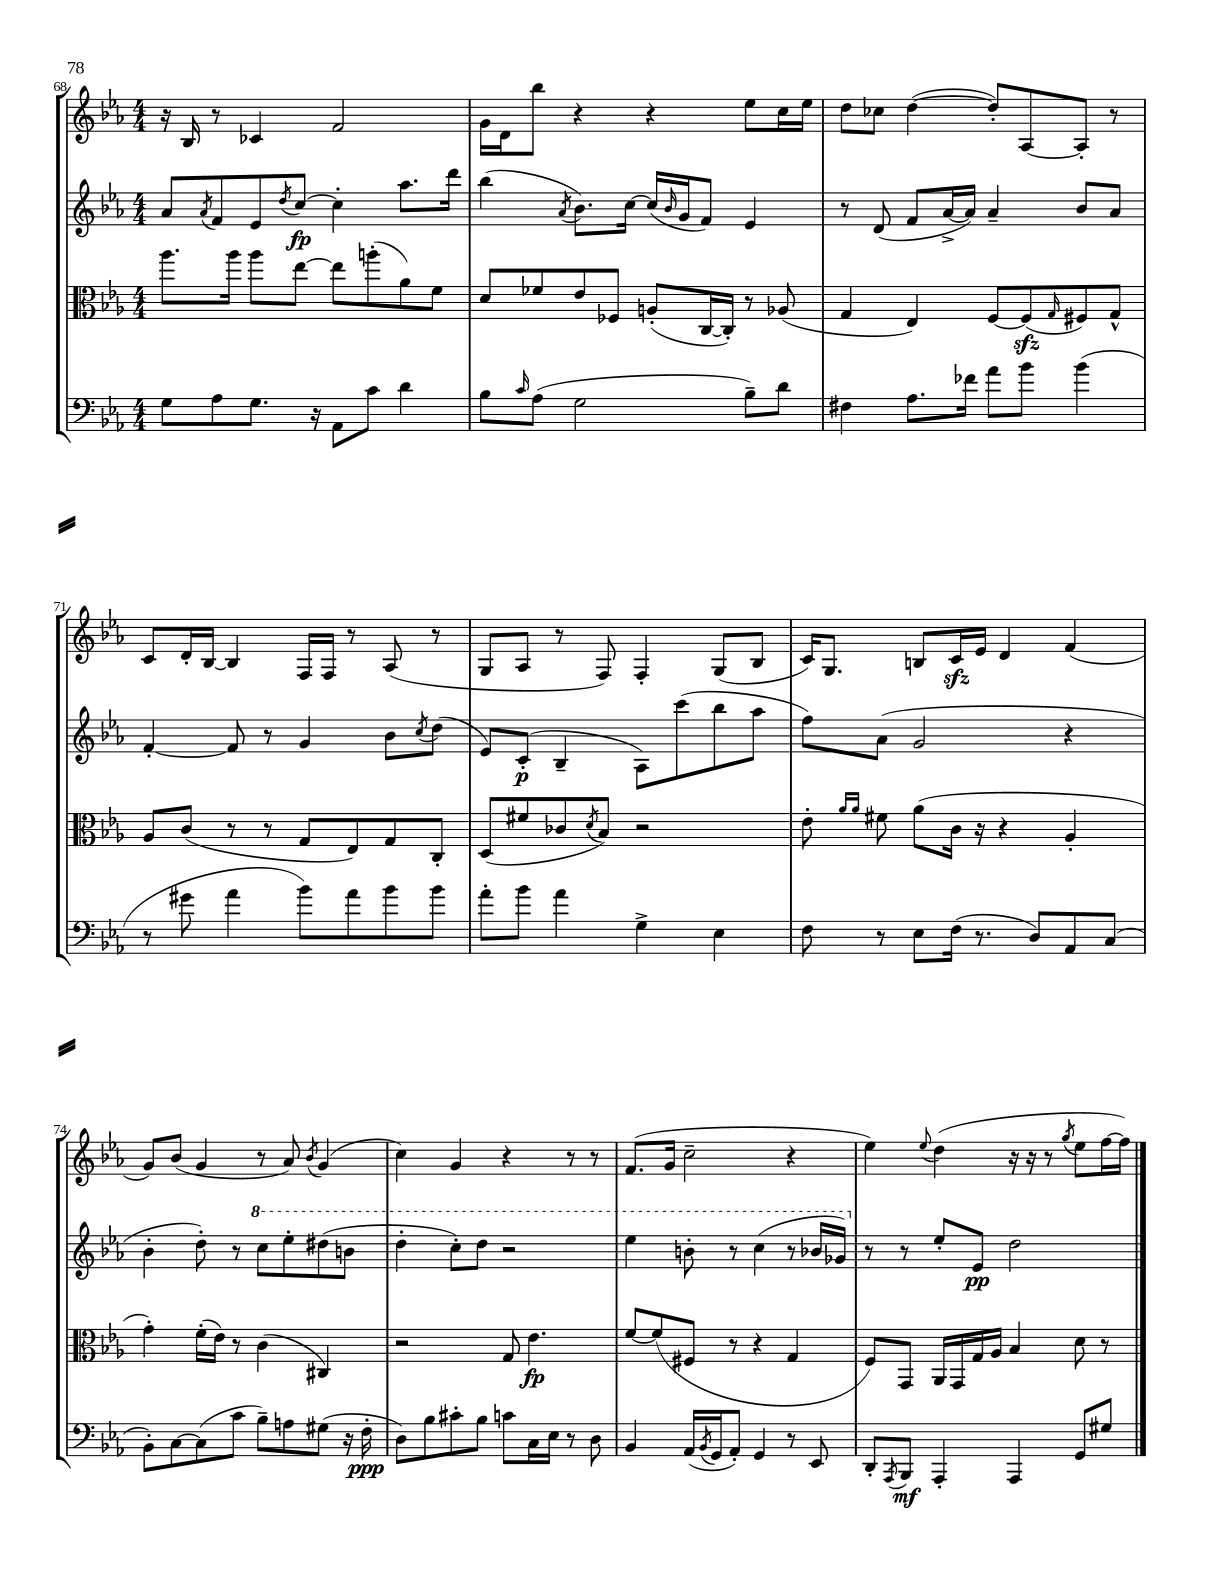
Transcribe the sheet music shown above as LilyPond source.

<<
\new StaffGroup <<
\new Staff = "s0" {
    \clef treble \key ees \major \numericTimeSignature \time 4/4
    r16 bes16 r8 ces'4 f'2 |
    g'16 d'16 bes''8 r4 r4 ees''8 c''16 ees''16 |
    d''8 ces''8 d''4~( d''8-.) aes8~ aes8-. r8 |
    c'8 d'16-. bes16~ bes4 f16 f16 r8 aes8( r8 |
    g8 aes8 r8 f8) f4-. g8( bes8 |
    c'16) g8. b8 c'16\sfz ees'16 d'4 f'4( |
    g'8) bes'8( g'4 r8 aes'8) \acciaccatura { bes'8 } g'4( |
    c''4) g'4 r4 r8 r8 |
    f'8.( g'16 c''2-- r4 |
    ees''4) \appoggiatura { ees''8 } d''4( r16 r16 r8 \acciaccatura { g''8 } ees''8 f''16~ f''16) \bar "|." |
}
\new Staff = "s1" {
    \clef treble \key ees \major \numericTimeSignature \time 4/4
    aes'8 \acciaccatura { aes'8 } f'8 ees'8 \acciaccatura { d''8 } c''8~\fp c''4-. aes''8. d'''16 |
    bes''4( \acciaccatura { aes'8 } bes'8.) c''16~ c''16( \grace { bes'16 } g'16 f'8) ees'4 |
    r8 d'8( f'8 aes'16~-> aes'16) aes'4-- bes'8 aes'8 |
    f'4~-. f'8 r8 g'4 bes'8 \acciaccatura { c''8 } d''8( |
    ees'8) c'8-.\p( bes4-- aes8) c'''8( bes''8 aes''8 |
    f''8) aes'8( g'2 r4 |
    bes'4-. d''8-.) r8 \ottava #1 c'''8 ees'''8-. dis'''8( b''8 |
    d'''4-. c'''8-.) d'''8 r2 |
    ees'''4 b''8-. r8 c'''4( r8 bes''16 ges''16) \ottava #0 |
    r8 r8 ees''8-. ees'8\pp d''2 \bar "|." |
}
\new Staff = "s2" {
    \clef alto \key ees \major \numericTimeSignature \time 4/4
    aes''8. aes''16 aes''8 ees''8~ ees''8 a''8-.( aes'8) f'8 |
    d'8 fes'8 ees'8 fes8 a8-.( c16~ c16-.) r8 aes8( |
    g4 ees4) f8~ f8\sfz( \grace { g16 } fis8) g8-^ |
    aes8 c'8( r8 r8 g8 ees8) g8 c8-. |
    d8( fis'8 ces'8 \acciaccatura { d'8 } bes8) r2 |
    ees'8-. \grace { aes'16 aes'16 } fis'8 aes'8( c'16 r16 r4 aes4-. |
    g'4-.) f'16-.( ees'16) r8 c'4( cis4) |
    r2 g8 ees'4.\fp |
    f'8~ f'8( fis8 r8 r4 g4 |
    f8) g,8 aes,16 g,16 g16 aes16 bes4 d'8 r8 \bar "|." |
}
\new Staff = "s3" {
    \clef bass \key ees \major \numericTimeSignature \time 4/4
    g8 aes8 g8. r16 aes,8 c'8 d'4 |
    bes8 \grace { c'16 } aes8( g2 bes8--) d'8 |
    fis4 aes8. fes'16 aes'8 bes'8 bes'4( |
    r8 gis'8 aes'4 bes'8) aes'8 bes'8 bes'8 |
    aes'8-. bes'8 aes'4 g4-> ees4 |
    f8 r8 ees8 f16( r8. d8) aes,8 c8( |
    bes,8-.) c8~ c8( c'8 bes8--) a8 gis8( r16 f16-.\ppp |
    d8) bes8 cis'8-. bes8 c'8 c16 ees16 r8 d8 |
    bes,4 aes,16( \acciaccatura { bes,8 } g,16 aes,8-.) g,4 r8 ees,8 |
    d,8-. \acciaccatura { aes,,8 } bes,,8\mf aes,,4-. aes,,4 g,8 gis8 \bar "|." |
}
>>
>>
\layout { \context { \Score currentBarNumber = #68 } }
